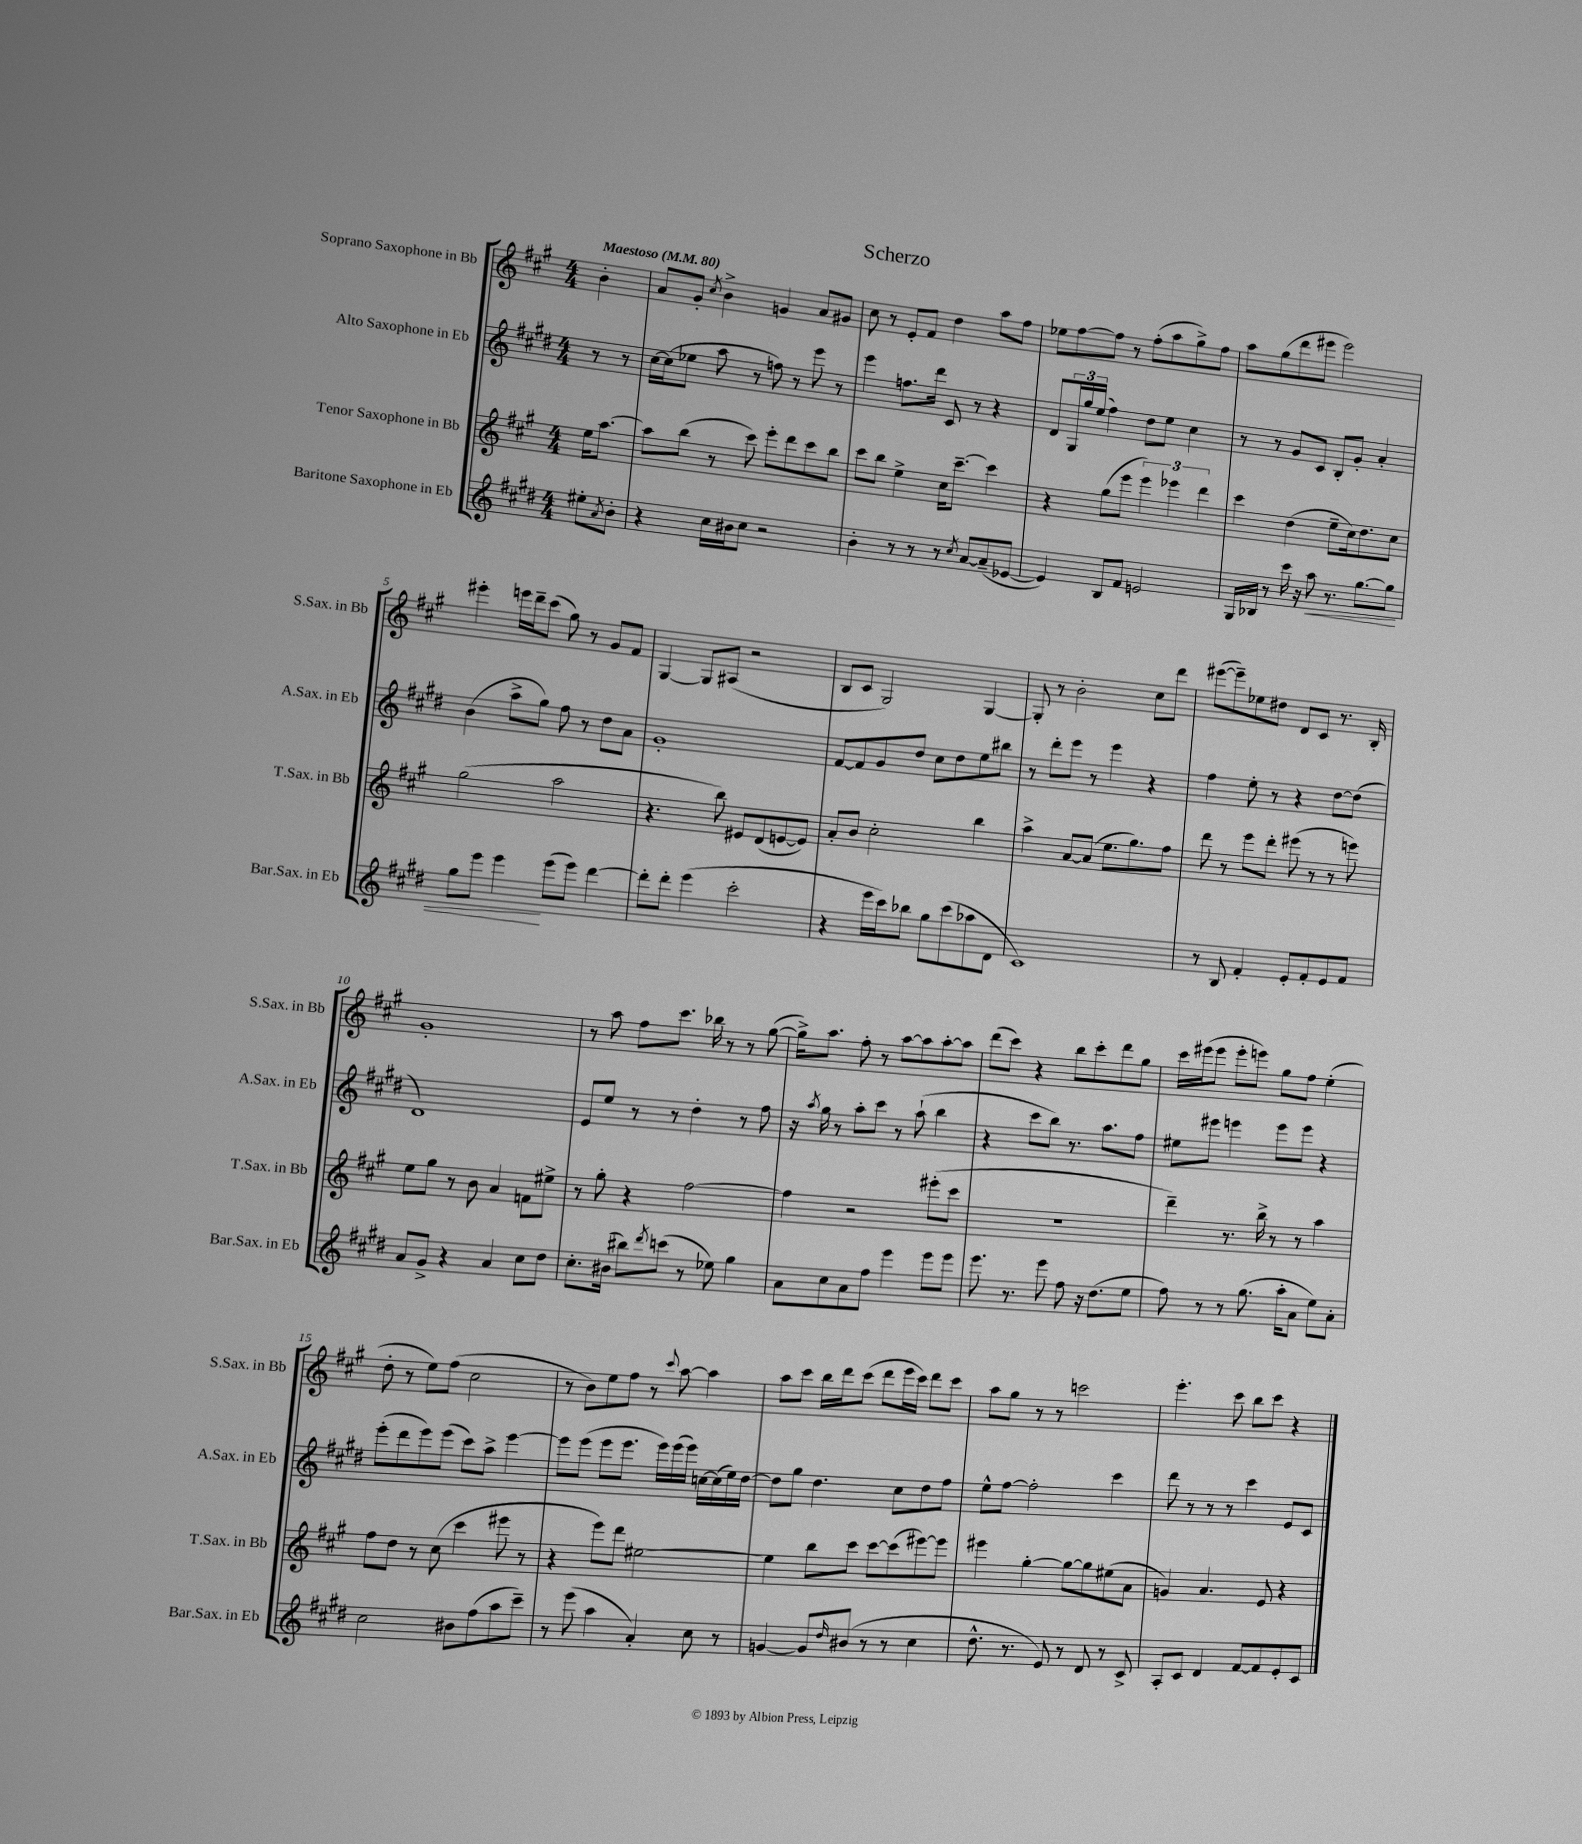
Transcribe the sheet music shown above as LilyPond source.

\header { title = "Scherzo" }
<<
\new StaffGroup <<
\new Staff = "s0" \with { instrumentName = "Soprano Saxophone in Bb" shortInstrumentName = "S.Sax. in Bb" } {
    \clef treble \key a \major \numericTimeSignature \time 4/4 \partial 4 \tempo "Maestoso" 4 = 80
    b'4-. |
    a'8 gis'8-. \acciaccatura { cis''8 } b'4-> g'4 a'8 gis'8 |
    cis''8 r8 e'8-. fis'8 d''4 a''8 fis''8 |
    ees''8 fis''8~ fis''8 r8 fis''8-.( a''8 gis''8->) fis''8 |
    a''8 gis''8( d'''8 eis'''8 eis'''2) |
    eis'''4-. e'''16 d'''16-- cis'''8( gis''8) r8 gis'8 fis'8 |
    gis4~ gis8 ais8( r2 |
    b8 cis'8 gis2) gis4~ |
    gis8-. r8 b'2-. cis''8 d'''8 |
    eis'''8~( eis'''8--) ees''8 dis''8 d'8 cis'8 r8. b16-. |
    gis'1-. |
    r8 a''8 fis''8 cis'''8. bes''16 r8 r8 gis''8~( |
    gis''16->) a''8. fis''8-. r8 a''8~ a''8 a''8~-. a''8 |
    d'''8( cis'''8) r4 b''8 cis'''8-. d'''8 gis''8 |
    cis'''16 eis'''16( eis'''8 eis'''8-. e'''8) gis''8 fis''8 e''4-.( |
    d''8-. r8 e''8) fis''8( cis''2 |
    r8 b'8) e''8 fis''8 r8 \appoggiatura { cis'''8 } a''8~ a''4 |
    a''8 cis'''8 b''16 d'''16 cis'''8( d'''8 e'''16 cis'''16) d'''8 cis'''8 |
    a''8 gis''8 r8 r8 c'''2 |
    e'''4.-. cis'''8 b''8 cis'''8 r4 \bar "|." |
}
\new Staff = "s1" \with { instrumentName = "Alto Saxophone in Eb" shortInstrumentName = "A.Sax. in Eb" } {
    \clef treble \key e \major \numericTimeSignature \time 4/4 \partial 4
    r8 r8 |
    cis''16~ cis''16( ees''8 a''8 r8 f''8) r8 e'''8 r8 |
    e'''4 f''8. dis'''16 cis'8 r8 r4 |
    dis'8 \tuplet 3/2 { gis16 gis''16 e''16( } fis''4) dis''8 e''8 cis''4 |
    r8 r8 gis'8 cis'8 b8-. gis'8-. a'4-. |
    b'4( a''8-> gis''8) fis''8 r8 dis''8 a'8 |
    gis'1-. |
    fis'8~ fis'8 gis'8 dis''8 cis''8 dis''8 e''8 bis''8 |
    r8 dis'''8-. e'''8 r8 e'''4 r4 |
    fis''4 e''8-. r8 r4 dis''8~ dis''8( |
    dis'1) |
    e'8 e''8 r8 r8 dis''4-. r8 fis''8 |
    r16 \acciaccatura { a''8 } gis''16 r8 a''8-. cis'''8 r8 a''8-!( b''4 |
    r4 cis'''8 b''8) r8. a''8. fis''8 |
    eis''8 eis'''8 e'''4 e'''8 e'''8 r4 |
    e'''8-.( dis'''8 e'''8) e'''8( cis'''8) a''8-> e'''4~ |
    e'''8 e'''8( e'''8 e'''8. e'''16) e'''16( e'''16) c''16~ c''16( e''16) dis''16~ |
    dis''8 gis''8 dis''4. cis''8 dis''8 fis''8 |
    e''8-^ fis''8~ fis''2-. cis'''4 |
    dis'''8 r8 r8 r8 cis'''4 e'8 cis'8 \bar "|." |
}
\new Staff = "s2" \with { instrumentName = "Tenor Saxophone in Bb" shortInstrumentName = "T.Sax. in Bb" } {
    \clef treble \key a \major \numericTimeSignature \time 4/4 \partial 4
    e''16 a''8.~ |
    a''8 b''8( r8 cis'''8) e'''8-. d'''8 cis'''8 b''8 |
    cis'''8 b''8 e''4-> cis''16 cis'''8.~-- cis'''4 |
    r4 gis''8( e'''8 \tuplet 3/2 { e'''4) ees'''4 d'''4 } |
    cis'''4 d''4( e''8-- cis''16) d''8. cis''8 |
    gis''2( a''2 |
    r4. b''8) eis'8 d'8( e'8~ e'8) |
    a'8-. b'8 cis''2-. b''4 |
    a''4-> a'8~ a'8( e''8. gis''8.) fis''8 |
    d'''8 r8 e'''8 d'''8-. eis'''8( r8 r8 e'''8) |
    e''8 gis''8 r8 b'8 a'4 f'8 eis''8-> |
    r8 gis''8-. r4 fis''2~ |
    fis''4 r2 eis'''8-.( cis'''8 |
    R1 |
    d'''4--) r8. b''16-> r8 r8 a''4 |
    fis''8 d''8 r8 cis''8( cis'''4 eis'''8 r8 |
    r4 e'''8) d'''8 eis''2~ |
    eis''4 b''8 cis'''8 cis'''8~ cis'''8( eis'''8~) eis'''8 |
    eis'''4 gis''4~-. gis''8~ gis''8 eis''8( a'8 |
    g'4) a'4. e'8 r4 \bar "|." |
}
\new Staff = "s3" \with { instrumentName = "Baritone Saxophone in Eb" shortInstrumentName = "Bar.Sax. in Eb" } {
    \clef treble \key e \major \numericTimeSignature \time 4/4 \partial 4
    eis''8-. \acciaccatura { a'8 } b'8-. |
    r4 cis''16 bis'16 cis''8 r2 |
    b'4-. r8 r8 r8 \acciaccatura { cis''8 } a'8~ a'8--( ees'8~ |
    ees'4) b8 fis'8 e'2 |
    gis16 bes16 r8 cis'''16 r16 a''8\< r8. gis''8.~ gis''8 |
    gis''8 e'''8 e'''4\! e'''8( e'''8) dis'''4~ |
    dis'''8-. dis'''8-. e'''4( cis'''2-. |
    r4 e'''16 cis'''16) bes''8 gis''8 cis'''8( aes''8 dis'8 |
    cis'1) |
    r8 b8 fis'4-. e'8-. fis'8-. e'8 fis'8 |
    a'8 gis'8-> r4 a'4 cis''8 dis''8 |
    cis''8.-. bis'16( bis''8) \acciaccatura { dis'''8 } c'''8( r8 ees''8) gis''4 |
    a'8 cis''8 a'8 fis''8 e'''4 e'''8 e'''8 |
    e'''8. r8. e'''8 fis''8 r16 dis''8.( e''8 |
    fis''8) r8 r8 gis''8.( a''16-. a'8 e''8) a'8-. |
    cis''2 bis'8 fis''8( a''8 cis'''8--) |
    r8 e'''8( a''4 a'4-.) cis''8 r8 |
    g'4~ g'8 \grace { dis''16 } bis'8( r8 r8 cis''4 |
    dis''8.-^ r8. e'8) r8 dis'8 r8 cis'8-> |
    a8-. cis'8 dis'4 fis'8~ fis'8 e'8-. cis'8 \bar "|." |
}
>>
>>
